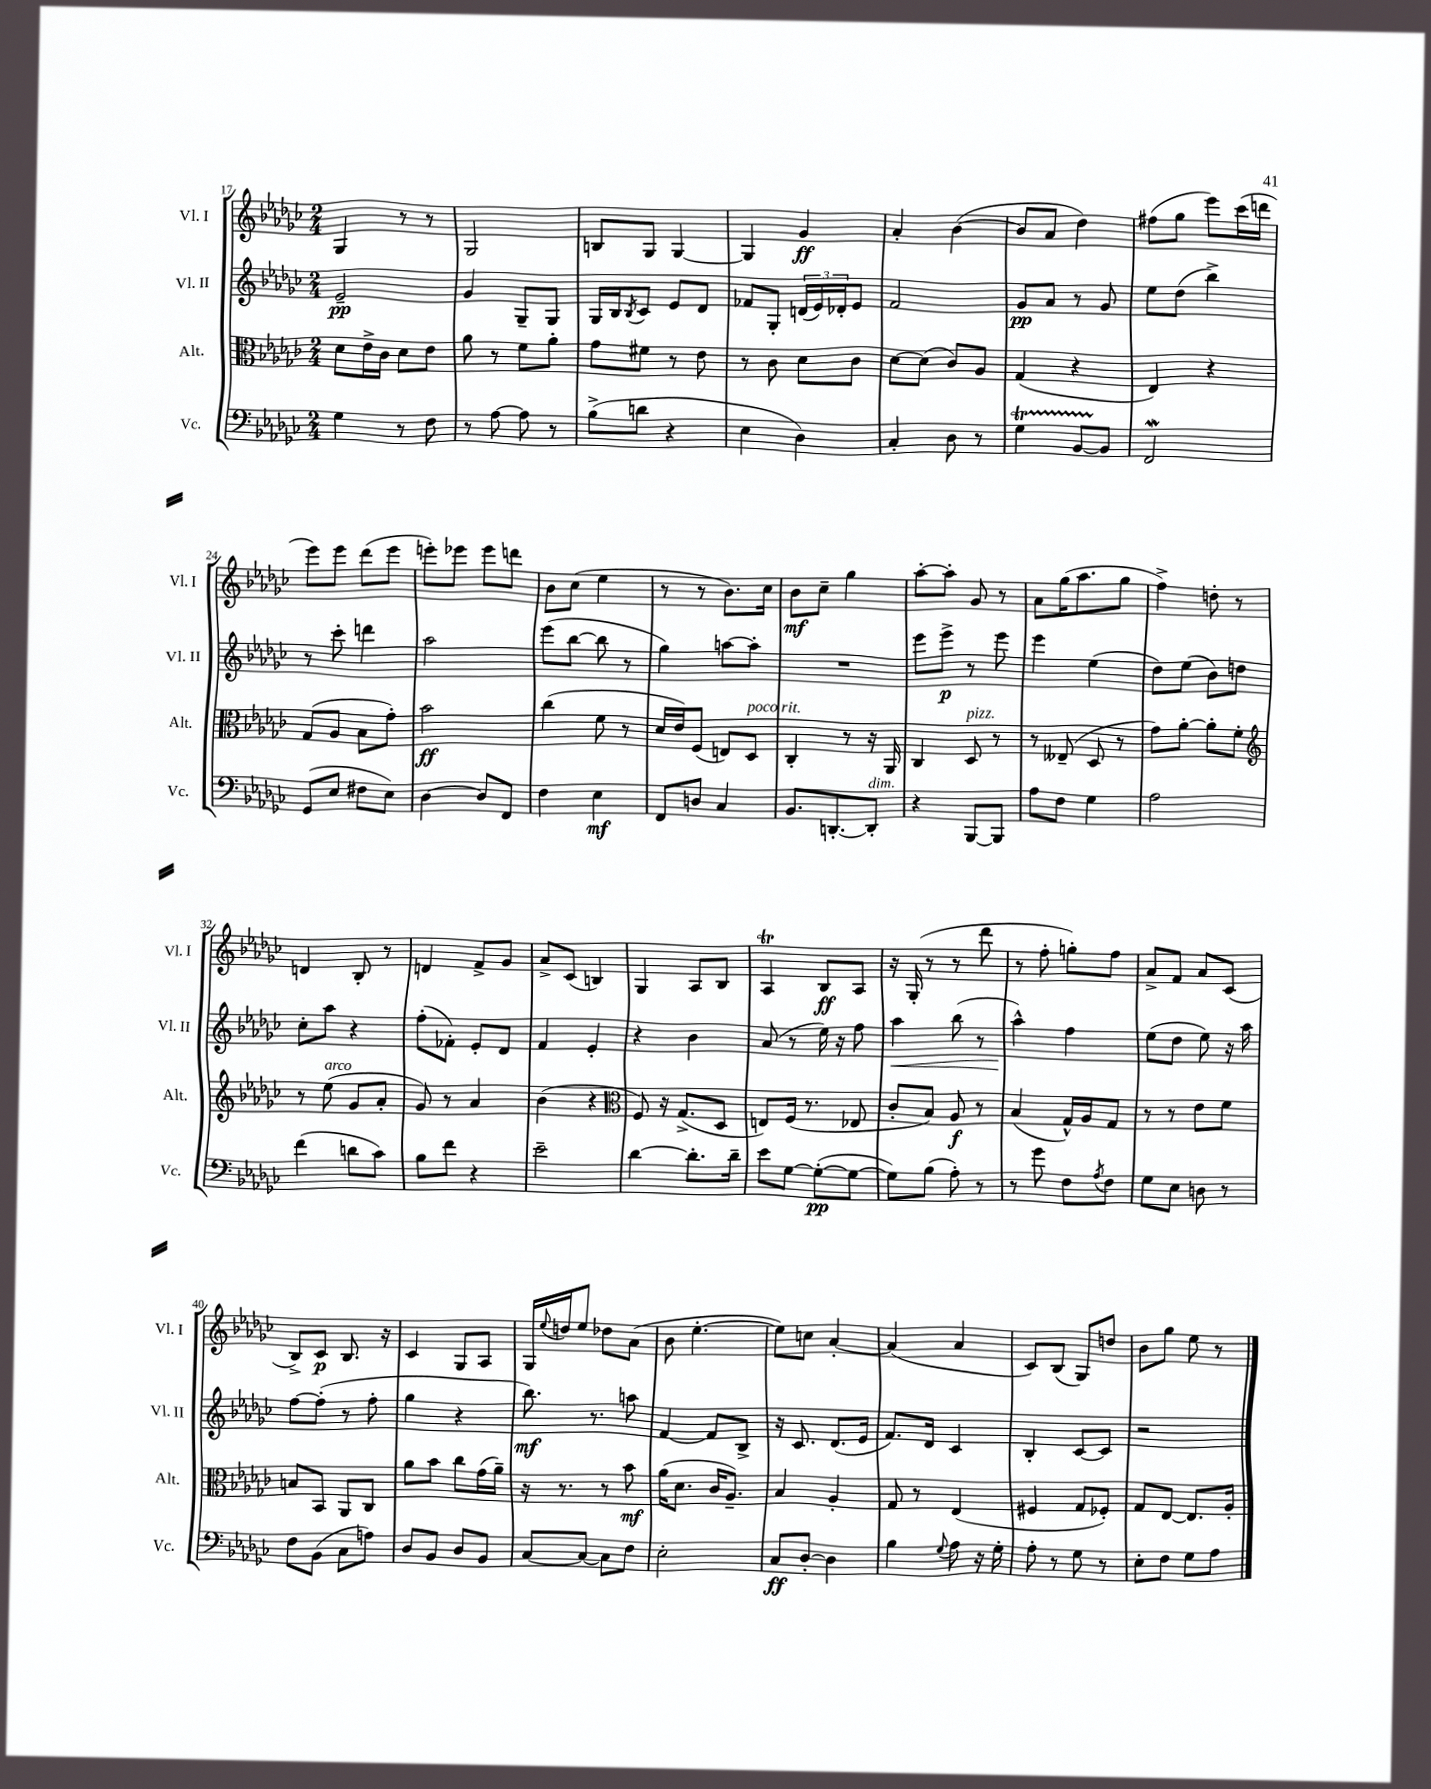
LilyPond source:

<<
\new StaffGroup <<
\new Staff = "s0" \with { instrumentName = "Vl. I" shortInstrumentName = "Vl. I" } {
    \clef treble \key ges \major \numericTimeSignature \time 2/4
    ges4 r8 r8 |
    ges2 |
    b8 ges8 ges4~ |
    ges4 ges'4\ff |
    aes'4-. bes'4~( |
    bes'8 aes'8 des''4) |
    fis''8( ges''8 ees'''8) ces'''16( d'''16 |
    ees'''8) ees'''8 des'''8( ees'''8 |
    e'''8-.) ees'''8 ees'''8 d'''8 |
    bes'8 ces''8( ees''4 |
    r8 r8 bes'8.) ces''16 |
    bes'8\mf ces''8-- ges''4 |
    aes''8~-. aes''8-. ges'8 r8 |
    aes'8 ges''16( aes''8. ges''8 |
    f''4->) d''8-. r8 |
    d'4 bes8-. r8 |
    d'4 f'8-> ges'8 |
    aes'8-> ces'8( b4) |
    ges4 aes8 bes8 |
    aes4\trill bes8\ff aes8 |
    r16 ges16-.( r8 r8 des'''8 |
    r8 f''8-. g''8-.) f''8 |
    aes'8-> f'8 aes'8 ces'8( |
    bes8->) ces'8\p bes8. r16 |
    ces'4 ges8 aes8 |
    ges16 \appoggiatura { ees''8 } d''16 ees''8 des''8 aes'8( |
    bes'8 ees''4.~-. |
    ees''8) c''8 aes'4~-. |
    aes'4( aes'4 |
    ces'8) bes8( ges8) d''8 |
    bes'8 ges''8 ees''8 r8 \bar "|." |
}
\new Staff = "s1" \with { instrumentName = "Vl. II" shortInstrumentName = "Vl. II" } {
    \clef treble \key ges \major \numericTimeSignature \time 2/4
    ees'2--\pp |
    ges'4 ges8-- ges8 |
    ges16 bes16 \acciaccatura { bes8 } ces'8 ees'8 des'8 |
    fes'8 ges8-. \tuplet 3/2 { d'16( ees'16) des'16-. } ees'8 |
    f'2 |
    ges'8\pp aes'8 r8 ges'8 |
    ees''8 des''8( bes''4->) |
    r8 ces'''8-. d'''4 |
    aes''2 |
    ees'''8( bes''8~ bes''8 r8 |
    ges''4) a''8~ a''8-. |
    R2 |
    ees'''8 ees'''8->\p r8 ees'''8 |
    ees'''4 ees''4( |
    des''8) ees''8( bes'8) d''8 |
    ces''8-. aes''8 r4 |
    f''8-.( fes'8-.) ees'8-. des'8 |
    f'4 ees'4-. |
    r4 bes'4 |
    aes'8( r8 ees''16) r16 f''8 |
    aes''4\< bes''8( r8 |
    aes''4-^\!) f''4 |
    ees''8( des''8 ees''8) r16 aes''16 |
    f''8~ f''8-.( r8 f''8-. |
    ges''4 r4 |
    bes''8.\mf) r8. a''8 |
    f'4~ f'8 bes8-> |
    r16 ces'8. des'8.( ees'16 |
    f'8.) des'16 ces'4 |
    bes4-. ces'8~ ces'8 |
    r2 \bar "|." |
}
\new Staff = "s2" \with { instrumentName = "Alt." shortInstrumentName = "Alt." } {
    \clef alto \key ges \major \numericTimeSignature \time 2/4
    des'8 ees'16-> ces'16 des'8 ees'8 |
    aes'8 r8 f'8 aes'8-. |
    ges'8 fis'8 r8 ees'8 |
    r8 ces'8 des'8 ces'8 |
    des'8~ des'8( ces'8) aes8 |
    ges4( r4 |
    ees4) r4 |
    ges8( aes8 bes8 ges'8-.) |
    bes'2\ff |
    ces''4( f'8 r8 |
    des'16 ees'16) f8( e8) des8^\markup { \italic "poco rit." } |
    ces4-. r8 r16 aes,16 |
    ces4 des8^\markup { \italic "pizz." } r8 |
    r8 eeses8--( des8 r8 |
    ges'8) aes'8~-. aes'8-. f'8-. |
    \clef treble r8 ees''8^\markup { \italic "arco" }( ges'8 aes'8-. |
    ges'8) r8 aes'4 |
    bes'4( r4 |
    \clef alto f8) r16 ges8.->( des8 |
    e8) f16( r8. ees8 |
    ces'8-. bes8) aes8\f r8 |
    bes4( ges16-^) aes16 ges8 |
    r8 r8 ees'8 f'8 |
    b8 bes,8 aes,8 ces8 |
    aes'8 bes'8 ces''8 ges'16( aes'16--) |
    r16 r8. r8 bes'8\mf |
    aes'16( des'8. ces'16 aes8.--) |
    bes4 aes4-. |
    ges8 r8 ees4( |
    fis4 ges8 fes8-.) |
    ges8 ees8~ ees8. aes16-. \bar "|." |
}
\new Staff = "s3" \with { instrumentName = "Vc." shortInstrumentName = "Vc." } {
    \clef bass \key ges \major \numericTimeSignature \time 2/4
    ges4 r8 f8 |
    r8 aes8~ aes8 r8 |
    bes8->( d'8 r4 |
    ees4 des4) |
    ces4-. des8 r8 |
    ges4\startTrillSpan bes,8~ bes,8\stopTrillSpan |
    f,2\mordent |
    ges,8( ees8 fis8 ees8) |
    des4~ des8 f,8 |
    f4 ees4\mf |
    f,8 d8 ces4 |
    bes,8. d,8.~-. d,8-.^\markup { \italic "dim." } |
    r4 bes,,8~ bes,,8 |
    aes8 f8 ges4 |
    aes2 |
    f'4( d'8 ces'8) |
    bes8 f'8 r4 |
    ees'2-- |
    des'4~ des'8.-. des'16-- |
    ees'8 ges8~ ges8~-.\pp( ges8~ |
    ges8) bes8( aes8-.) r8 |
    r8 ges'8 f8 \acciaccatura { aes8 } f8 |
    ges8 ees8 d8 r8 |
    f8 bes,8( ces8 a8) |
    des8 bes,8 des8 bes,8 |
    ces8~ ces8~ ces8 f8 |
    ees2-. |
    ces8\ff des8~-. des4 |
    bes4 \appoggiatura { ges8 } aes8 r16 ges16-. |
    aes8-. r8 ges8 r8 |
    ees8-. f8 ges8 aes8 \bar "|." |
}
>>
>>
\layout { \context { \Score currentBarNumber = #17 } }
